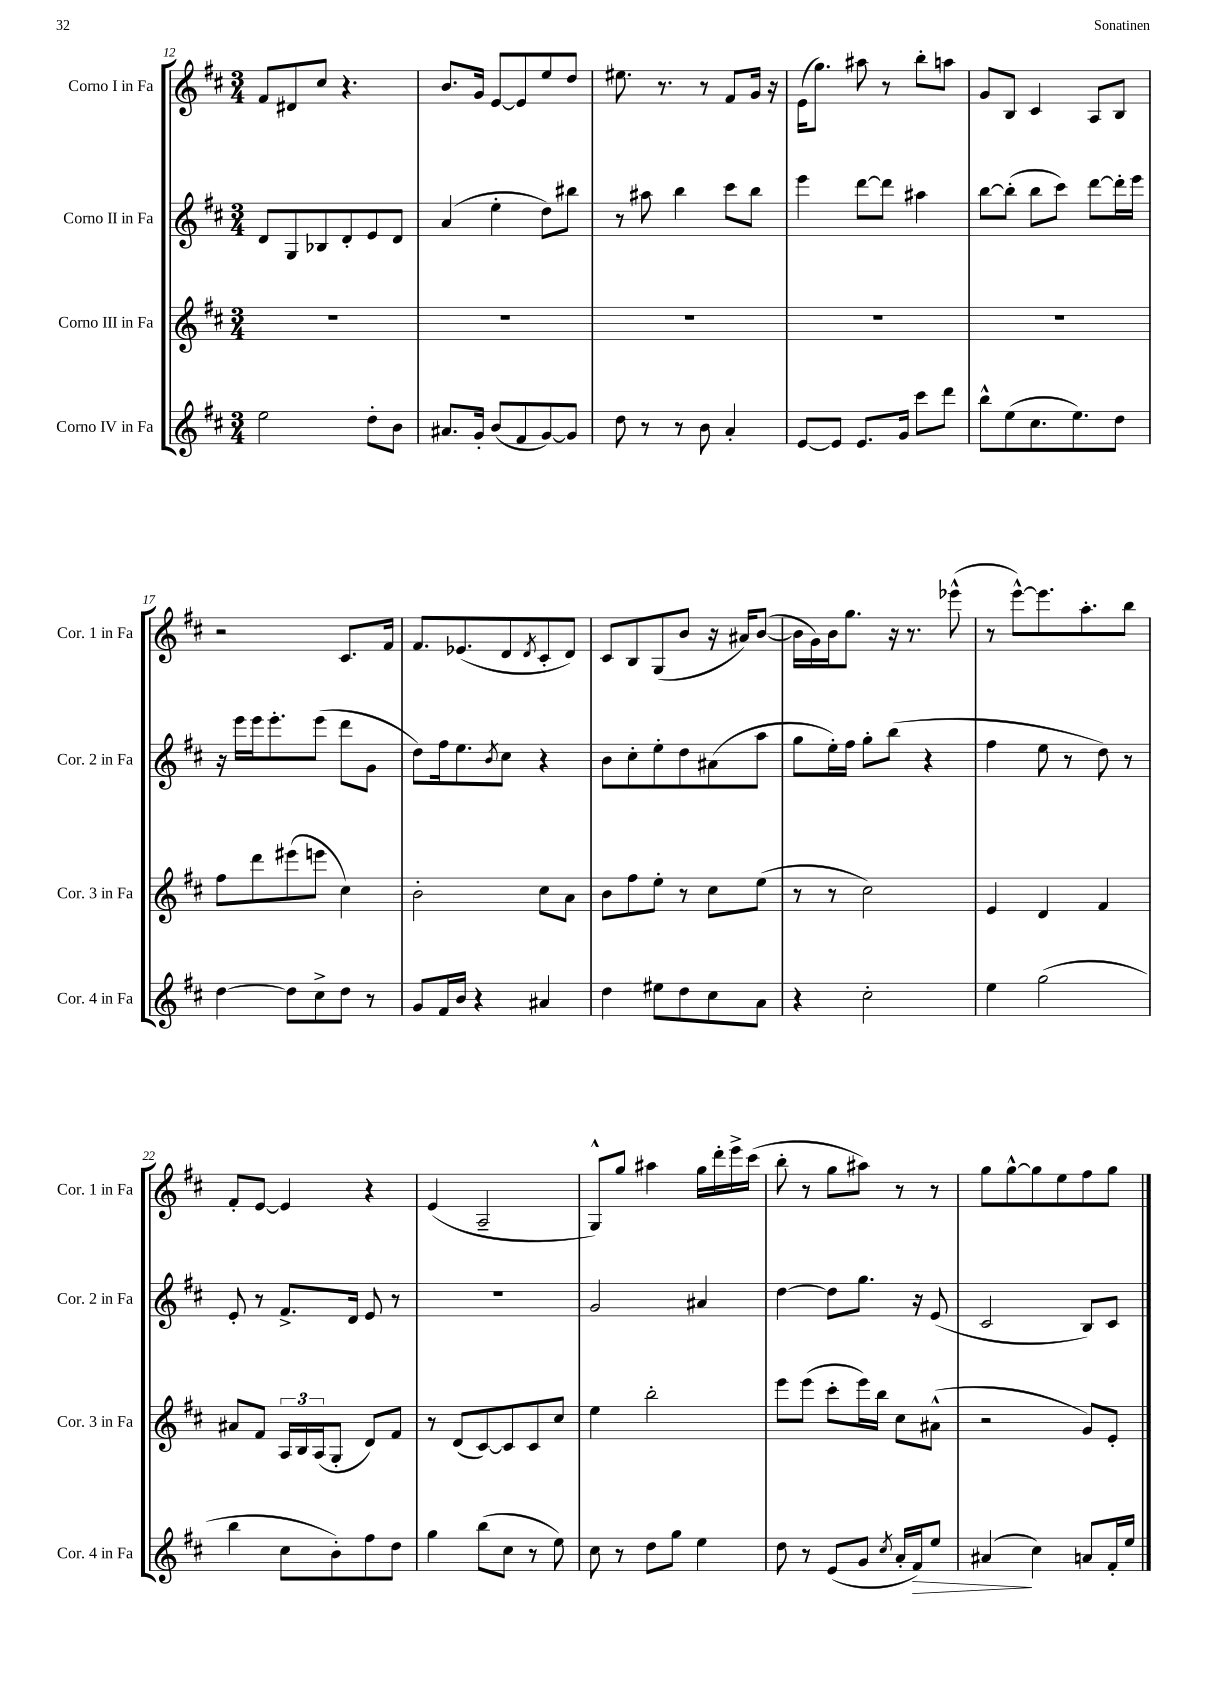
<<
\new StaffGroup <<
\new Staff = "s0" \with { instrumentName = "Corno I in Fa" shortInstrumentName = "Cor. 1 in Fa" } {
    \clef treble \key d \major \numericTimeSignature \time 3/4
    fis'8 dis'8 cis''8 r4. |
    b'8. g'16 e'8~ e'8 e''8 d''8 |
    eis''8. r8. r8 fis'8 g'16 r16 |
    e'16( g''8.) ais''8 r8 b''8-. a''8 |
    g'8 b8 cis'4 a8 b8 |
    r2 cis'8. fis'16 |
    fis'8. ees'8.( d'8 \acciaccatura { d'8 } cis'8-. d'8) |
    cis'8 b8 g8( b'8 r16 ais'16) b'8~( |
    b'16 g'16) b'16 g''8. r16 r8. ees'''8-^( |
    r8 e'''8~-^) e'''8. a''8.-. b''8 |
    fis'8-. e'8~ e'4 r4 |
    e'4( a2-- |
    g8-^) g''8 ais''4 g''16 d'''16-. e'''16-> cis'''16( |
    b''8-. r8 g''8 ais''8) r8 r8 |
    g''8 g''8~-^ g''8 e''8 fis''8 g''8 \bar "|." |
}
\new Staff = "s1" \with { instrumentName = "Corno II in Fa" shortInstrumentName = "Cor. 2 in Fa" } {
    \clef treble \key d \major \numericTimeSignature \time 3/4
    d'8 g8 bes8 d'8-. e'8 d'8 |
    a'4( e''4-. d''8) bis''8 |
    r8 ais''8 b''4 cis'''8 b''8 |
    e'''4 d'''8~ d'''8 ais''4 |
    b''8~ b''8-.( b''8 cis'''8) d'''8~ d'''16-. e'''16 |
    r16 e'''16 e'''16 e'''8.-. e'''8( d'''8 g'8 |
    d''8) fis''16 e''8. \acciaccatura { b'8 } cis''8 r4 |
    b'8 cis''8-. e''8-. d''8 ais'8( a''8 |
    g''8 e''16-.) fis''16 g''8-. b''8( r4 |
    fis''4 e''8 r8 d''8) r8 |
    e'8-. r8 fis'8.-> d'16 e'8 r8 |
    R2. |
    g'2 ais'4 |
    d''4~ d''8 g''8. r16 e'8( |
    cis'2 b8) cis'8 \bar "|." |
}
\new Staff = "s2" \with { instrumentName = "Corno III in Fa" shortInstrumentName = "Cor. 3 in Fa" } {
    \clef treble \key d \major \numericTimeSignature \time 3/4
    R2. |
    R2. |
    R2. |
    R2. |
    R2. |
    fis''8 d'''8 eis'''8( e'''8 cis''4) |
    b'2-. cis''8 a'8 |
    b'8 fis''8 e''8-. r8 cis''8 e''8( |
    r8 r8 cis''2) |
    e'4 d'4 fis'4 |
    ais'8 fis'8 \tuplet 3/2 { a16 b16 a16( } g8-. d'8) fis'8 |
    r8 d'8( cis'8~) cis'8 cis'8 cis''8 |
    e''4 b''2-. |
    e'''8 e'''8( cis'''8-. e'''16) b''16 cis''8 ais'8-^( |
    r2 g'8) e'8-. \bar "|." |
}
\new Staff = "s3" \with { instrumentName = "Corno IV in Fa" shortInstrumentName = "Cor. 4 in Fa" } {
    \clef treble \key d \major \numericTimeSignature \time 3/4
    e''2 d''8-. b'8 |
    ais'8. g'16-. b'8( fis'8 g'8~) g'8 |
    d''8 r8 r8 b'8 a'4-. |
    e'8~ e'8 e'8. g'16 cis'''8 d'''8 |
    b''8-^ e''8( cis''8. e''8.) d''8 |
    d''4~ d''8 cis''8-> d''8 r8 |
    g'8 fis'16 b'16 r4 ais'4 |
    d''4 eis''8 d''8 cis''8 a'8 |
    r4 cis''2-. |
    e''4 g''2( |
    b''4 cis''8 b'8-.) fis''8 d''8 |
    g''4 b''8( cis''8 r8 e''8) |
    cis''8 r8 d''8 g''8 e''4 |
    d''8 r8 e'8( g'8 \acciaccatura { cis''8 } a'16-. fis'16\>) e''8 |
    ais'4\!( cis''4) a'8 fis'16-. e''16 \bar "|." |
}
>>
>>
\layout { \context { \Score currentBarNumber = #12 } }
